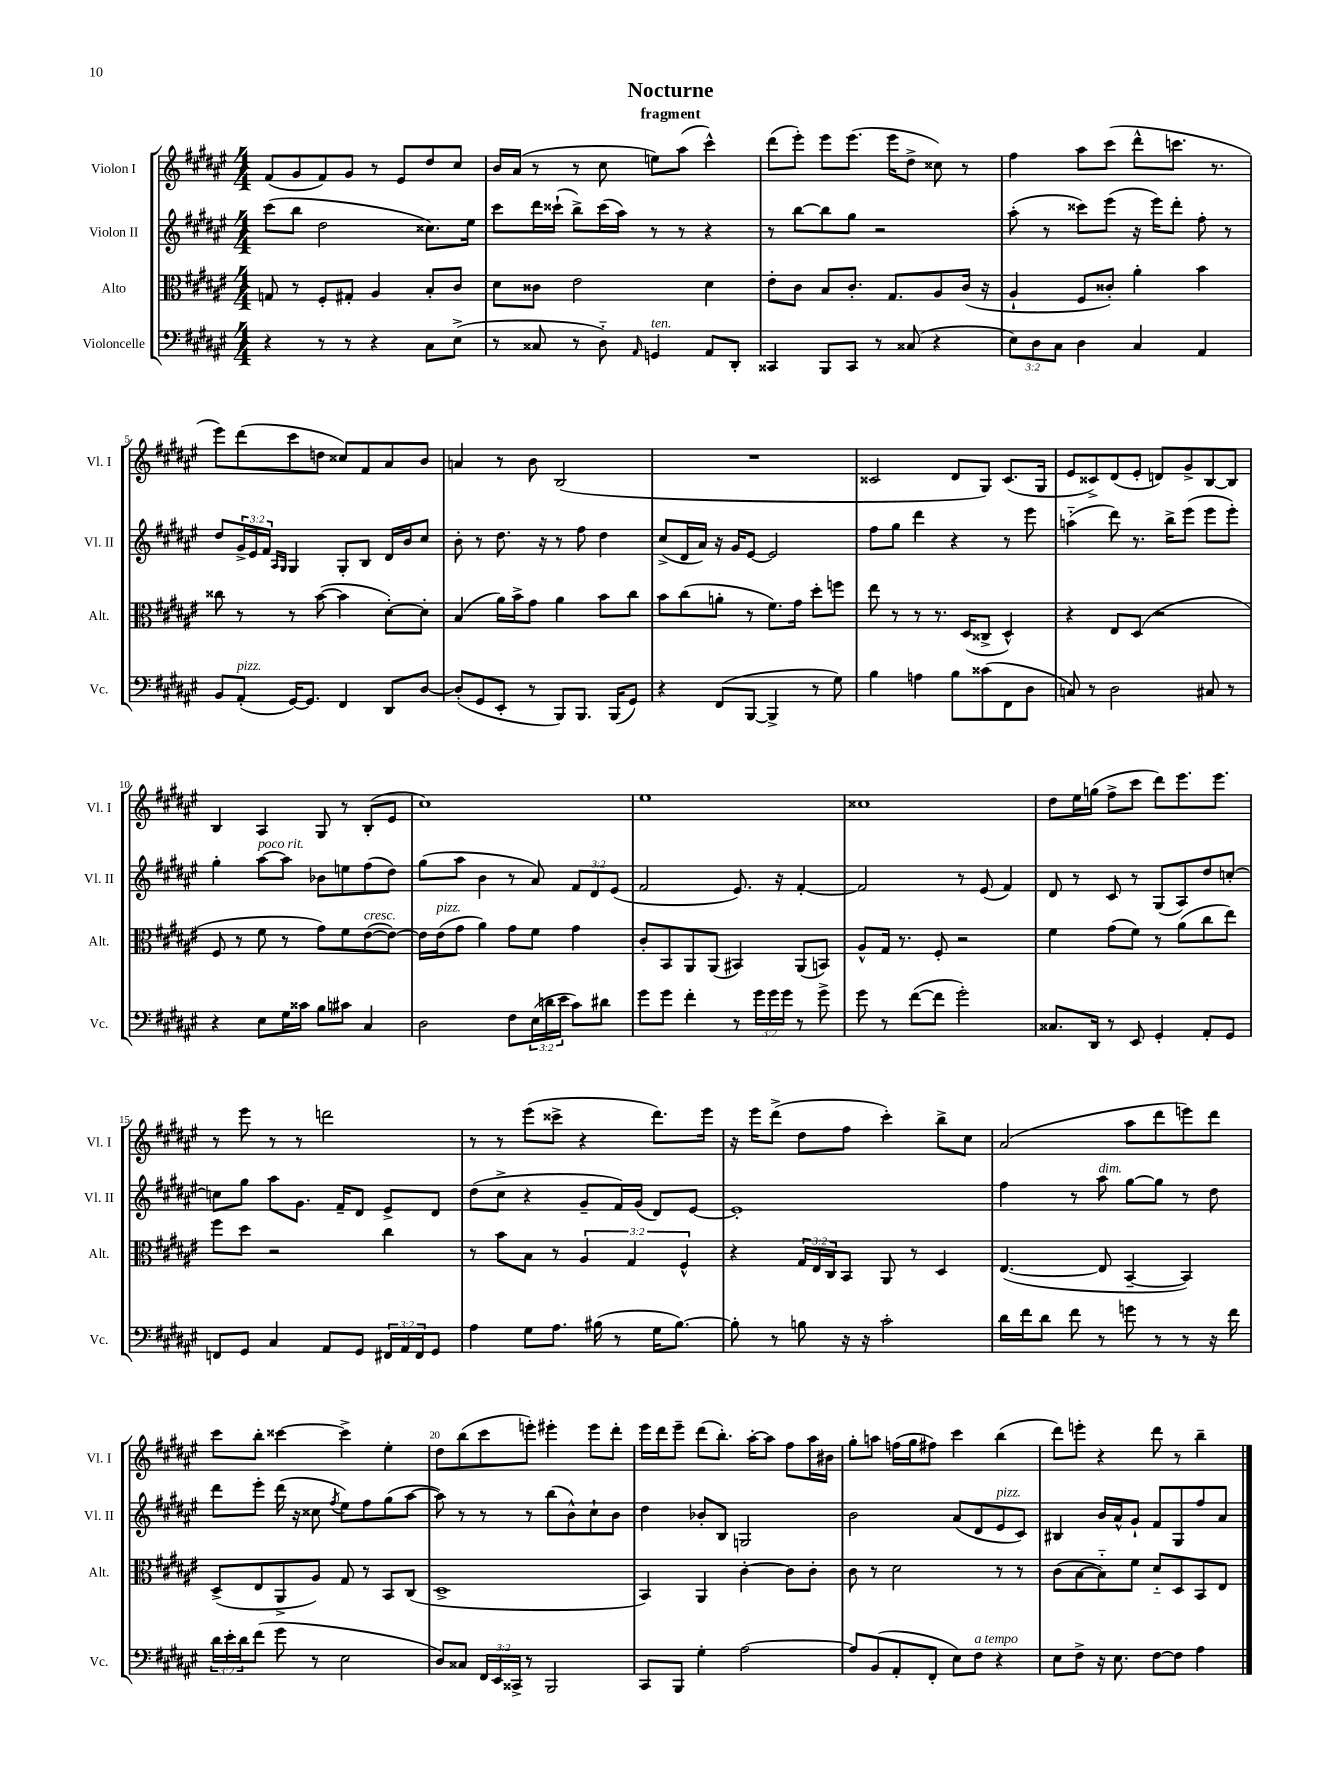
\header { title = "Nocturne" subtitle = "fragment" }
<<
\new StaffGroup <<
\new Staff = "s0" \with { instrumentName = "Violon I" shortInstrumentName = "Vl. I" } {
    \clef treble \key fis \major \numericTimeSignature \time 4/4
    fis'8( gis'8 fis'8) gis'8 r8 eis'8 dis''8 cis''8 |
    b'16 ais'16( r8 r8 cis''8 e''8) ais''8( cis'''4-^) |
    dis'''8( eis'''8-.) eis'''8 eis'''8.( eis'''16 dis''8-> cisis''8) r8 |
    fis''4 ais''8 cis'''8( dis'''8-^ c'''8. r8. |
    eis'''8) dis'''8( cis'''8 d''8 cisis''8) fis'8 ais'8 b'8 |
    a'4 r8 b'8 b2( |
    R1 |
    cisis'2 dis'8 gis8) cisis'8.( gis16 |
    eis'8 cisis'8->) dis'8( eis'8-. d'8) gis'8-> b8~ b8 |
    b4 ais4 gis8 r8 b8-.( eis'8 |
    cis''1) |
    eis''1 |
    cisis''1 |
    dis''8 eis''16 g''16( fis''8-> cis'''8 dis'''8) eis'''8. eis'''8. |
    r8 eis'''8 r8 r8 d'''2 |
    r8 r8 eis'''8( cisis'''8-> r4 dis'''8.) eis'''16 |
    r16 eis'''16 dis'''8->( dis''8 fis''8 cis'''4-.) b''8-> cis''8 |
    ais'2( ais''8 dis'''8 e'''8) dis'''8 |
    cis'''8 b''8-. cisis'''4~ cisis'''4-> eis''4-. |
    dis''8 b''8( cis'''8 e'''8-.) eis'''4-. eis'''8 dis'''8-. |
    eis'''16 dis'''16 eis'''8-- dis'''8( b''8.-.) ais''16~-. ais''8 fis''8 ais''16 bis'16 |
    gis''8-. a''8 f''16( gis''16 fis''8) cis'''4 b''4( |
    dis'''8) e'''8-. r4 dis'''8 r8 b''4-- \bar "|." |
}
\new Staff = "s1" \with { instrumentName = "Violon II" shortInstrumentName = "Vl. II" } {
    \clef treble \key fis \major \numericTimeSignature \time 4/4 \override Staff.TupletNumber.text = #tuplet-number::calc-fraction-text
    cis'''8( b''8 dis''2 cisis''8.) eis''16 |
    cis'''8 dis'''16 cisis'''16-!( b''8->) cisis'''16( ais''16) r8 r8 r4 |
    r8 b''8~ b''8 gis''8 r2 |
    ais''8-.( r8 cisis'''8) eis'''8( r16 eis'''16) dis'''8-. fis''8-. r8 |
    dis''8 \tuplet 3/2 { gis'16-> eis'16 fis'16 } \grace { ais16 gis16 } gis4 gis8-. b8 dis'16 b'16 cis''8 |
    b'8-. r8 dis''8. r16 r8 fis''8 dis''4 |
    cis''8->( dis'16 ais'16) r16 gis'16 eis'8~ eis'2 |
    fis''8 gis''8 dis'''4 r4 r8 eis'''8 |
    a''4-_( dis'''8) r8. b''16-> eis'''8( eis'''8 eis'''8-.) |
    gis''4-. ais''8~^\markup { \italic "poco rit." } ais''8 bes'8 e''8 fis''8( dis''8) |
    gis''8( ais''8 b'4 r8 ais'8) \tuplet 3/2 { fis'8 dis'8 eis'8( } |
    fis'2 eis'8.) r16 fis'4~-. |
    fis'2 r8 eis'8( fis'4) |
    dis'8 r8 cis'8 r8 gis8( ais8) dis''8 c''8~-. |
    c''8 gis''8 ais''8 gis'8. fis'16-- dis'8 eis'8-> dis'8 |
    dis''8( cis''8-> r4 gis'8-- fis'16) gis'16( dis'8) eis'8~ |
    eis'1-. |
    fis''4 r8 ais''8^\markup { \italic "dim." } gis''8~ gis''8 r8 dis''8 |
    dis'''8 eis'''8-. dis'''16( r16 cisis''8 \acciaccatura { fis''8 } eis''8) fis''8 gis''8( ais''8~ |
    ais''8) r8 r8 r8 b''8( b'8-^) cis''8-! b'8 |
    dis''4 bes'8-. b8 g2 |
    b'2 ais'8( dis'8 eis'8^\markup { \italic "pizz." } cis'8) |
    bis4 b'16 ais'16-^ gis'8-! fis'8 gis8 fis''8 ais'8 \bar "|." |
}
\new Staff = "s2" \with { instrumentName = "Alto" shortInstrumentName = "Alt." } {
    \clef alto \key fis \major \numericTimeSignature \time 4/4 \override Staff.TupletNumber.text = #tuplet-number::calc-fraction-text
    g8 r8 fis8-. gis8-. ais4 b8-. cis'8 |
    dis'8 cisis'8 eis'2 dis'4 |
    eis'8-. cis'8 b8 cis'8.-. gis8. ais8 cis'16( r16 |
    ais4-! fis8 cisis'8-.) ais'4-. b'4 |
    cisis''8 r8 r8 b'8~( b'4 dis'8~-.) dis'8-. |
    b4( ais'16) b'16-> gis'8 ais'4 b'8 cis''8 |
    b'8 cis''8( a'8-. r8 fis'8.) gis'16 dis''8-. f''8 |
    eis''8 r8 r8 r8. dis16( cisis8-> dis4-^) |
    r4 eis8 dis8( r2 |
    fis8 r8 fis'8 r8 gis'8) fis'8 eis'8~^\markup { \italic "cresc." }( eis'8~) |
    eis'16 eis'16^\markup { \italic "pizz." }( gis'8 ais'4) gis'8 fis'8 gis'4 |
    cis'8-. b,8 ais,8 ais,8( bis,4) ais,8( b,8) |
    ais8-^ gis16 r8. fis8-. r2 |
    fis'4 gis'8( fis'8) r8 ais'8( cis''8 eis''8) |
    fis''8 dis''8 r2 cis''4 |
    r8 b'8 b8 r8 \tuplet 3/2 { ais4 gis4 fis4-^ } |
    r4 \tuplet 3/2 { gis16 eis16 cis16 } b,8 ais,8 r8 dis4 |
    eis4.~( eis8 b,4~-- b,4) |
    dis8->( eis8 ais,8-> ais8) gis8 r8 b,8 cis8( |
    dis1-> |
    b,4) ais,4 cis'4~-. cis'8 cis'8-. |
    cis'8 r8 dis'2 r8 r8 |
    cis'8( b8~ b8-_) fis'8 dis'8-_ dis8 b,8 eis8 \bar "|." |
}
\new Staff = "s3" \with { instrumentName = "Violoncelle" shortInstrumentName = "Vc." } {
    \clef bass \key fis \major \numericTimeSignature \time 4/4 \override Staff.TupletNumber.text = #tuplet-number::calc-fraction-text
    r4 r8 r8 r4 cis8 eis8->( |
    r8 cisis8 r8 dis8-_) \grace { ais,16 } g,4^\markup { \italic "ten." } ais,8 dis,8-. |
    cisis,4 b,,8 cisis,8 r8 cisis8( r4 |
    \tuplet 3/2 { eis8) dis8 cis8 } dis4 cis4 ais,4 |
    b,8 ais,8-.^\markup { \italic "pizz." }( gis,16~) gis,8. fis,4 dis,8 dis8~ |
    dis8-.( gis,8 eis,8-. r8 b,,8) b,,8. b,,16( gis,8) |
    r4 fis,8( b,,8~ b,,4-> r8 gis8) |
    b4 a4 b8 cisis'8( fis,8 dis8 |
    c8) r8 dis2 cis8 r8 |
    r4 eis8 gis16 cisis'16 b8 cis'8 cis4 |
    dis2 fis8 \tuplet 3/2 { eis16( d'16 eis'16 } cis'8) dis'8 |
    gis'8 gis'8 fis'4-. r8 \tuplet 3/2 { gis'16 gis'16 gis'16 } r8 gis'8-> |
    gis'8 r8 fis'8~( fis'8 gis'2-.) |
    cisis8. dis,16 r8 eis,8 gis,4-. ais,8-. gis,8 |
    f,8 gis,8 cis4 ais,8 gis,8 \tuplet 3/2 { fis,16 ais,16 fis,16 } gis,8 |
    ais4 gis8 ais8. bis16( r8 gis16 bis8.~) |
    bis8-. r8 b8 r16 r16 cis'2-. |
    dis'16 fis'16 dis'8 fis'8 r8 g'8 r8 r8 r16 fis'16 |
    \tuplet 3/2 { dis'16 eis'16-. dis'16 } fis'8( gis'8 r8 eis2 |
    dis8) cisis8 \tuplet 3/2 { fis,16 eis,16 cisis,16-> } r8 b,,2 |
    cis,8 b,,8 gis4-. ais2~ |
    ais8 b,8( ais,8-. fis,8-. eis8) fis8^\markup { \italic "a tempo" } r4 |
    eis8 fis8-> r16 eis8. fis8~ fis8 ais4 \bar "|." |
}
>>
>>
\layout { \context { \Score \override BarNumber.break-visibility = ##(#f #t #t) barNumberVisibility = #(every-nth-bar-number-visible 5) } }
